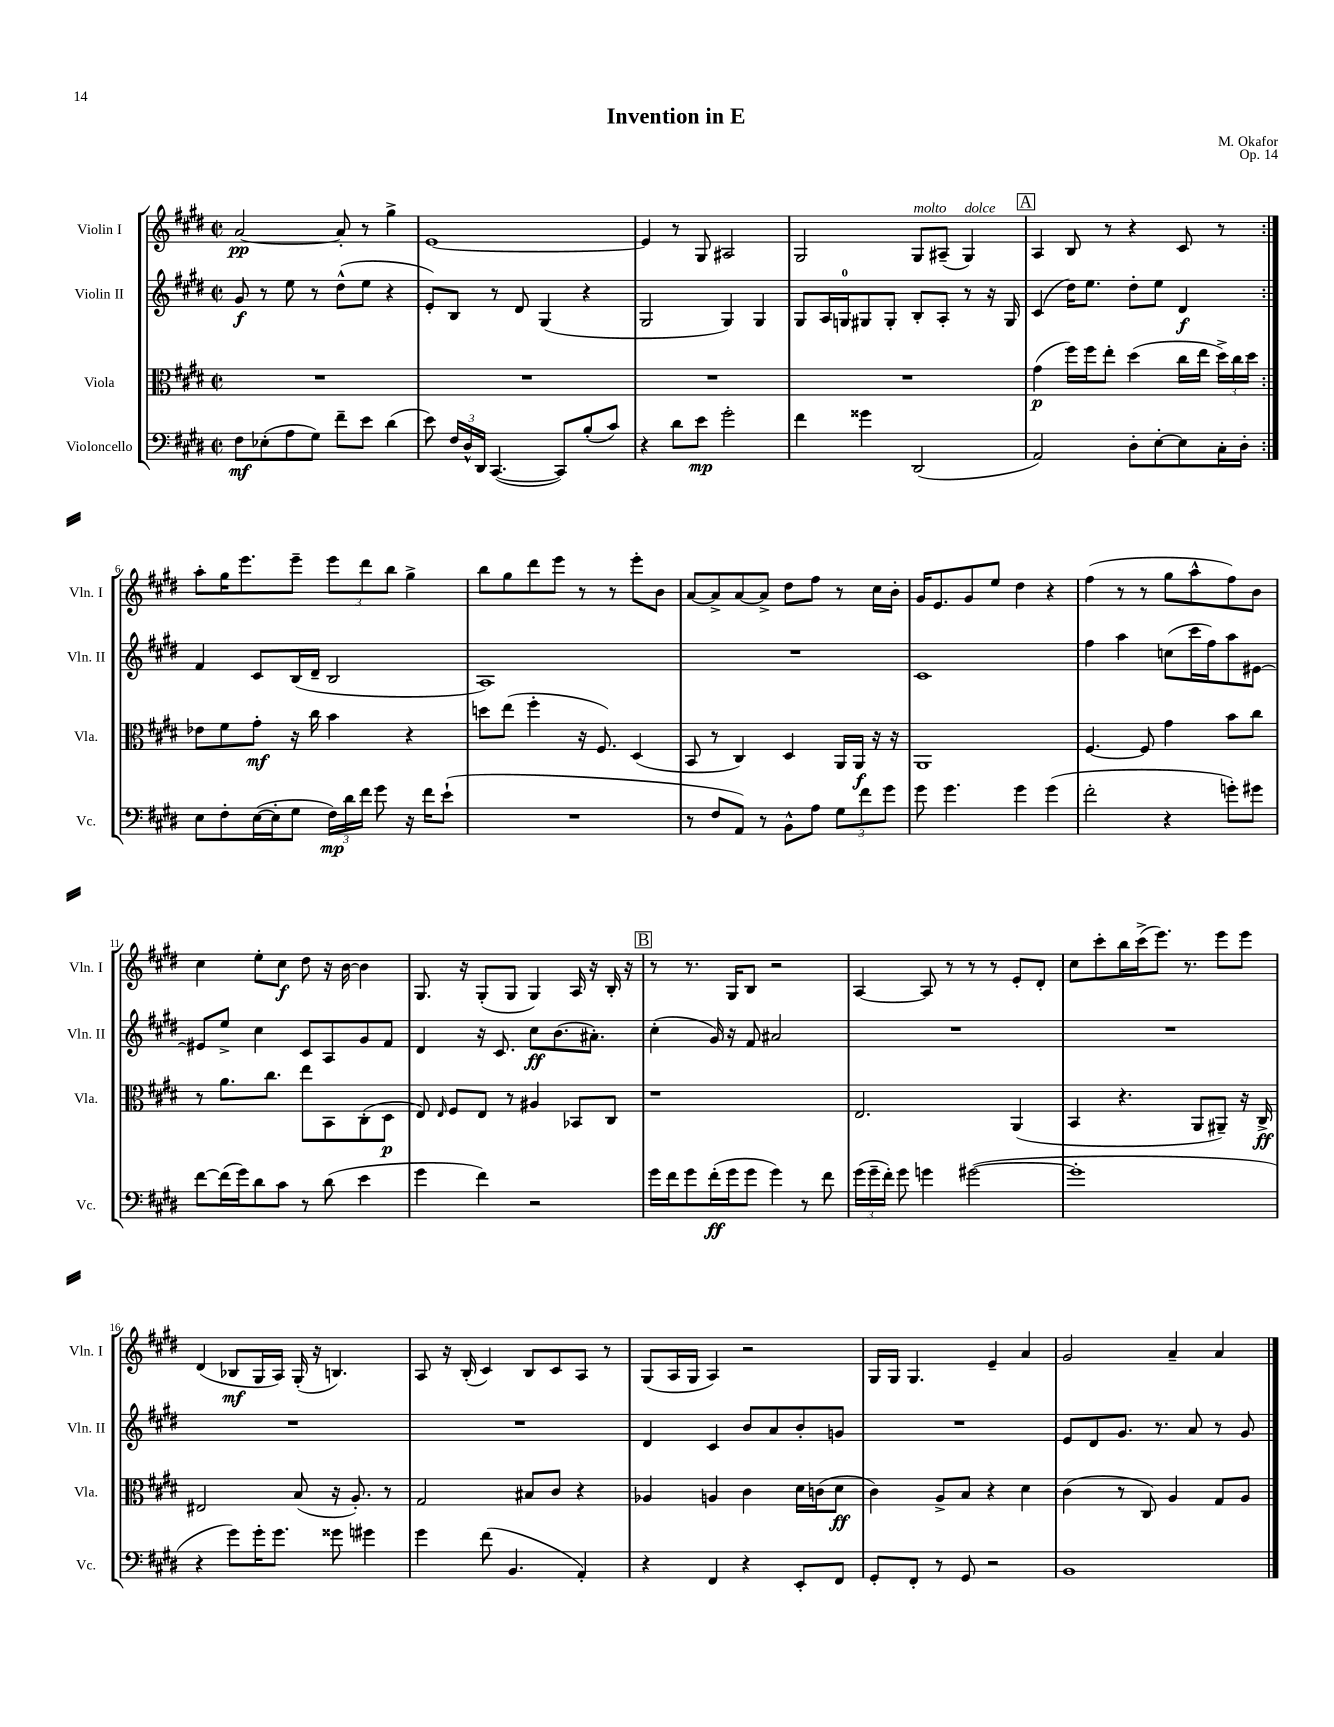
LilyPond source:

\header { title = "Invention in E" composer = "M. Okafor" opus = "Op. 14" }
<<
\new StaffGroup <<
\new Staff = "s0" \with { instrumentName = "Violin I" shortInstrumentName = "Vln. I" } {
    \clef treble \key e \major \defaultTimeSignature \time 2/2
    \autoBeamOff \repeat volta 2 { a'2~\pp a'8-. r8 gis''4-> |
    e'1~ |
    e'4 r8 gis8 ais2 |
    gis2 gis8[^\markup { \italic "molto" } ais8]--( gis4^\markup { \italic "dolce" }) |
    \mark \markup { \box "A" } a4 b8 r8 r4 cis'8 r8 | }
    a''8[-. gis''16 e'''8. e'''8]-- \tuplet 3/2 { e'''8[ dis'''8 b''8] } gis''4-> |
    b''8[ gis''8 dis'''8 e'''8] r8 r8 e'''8[-. b'8] |
    a'8[~ a'8-> a'8~ a'8]-> dis''8[ fis''8] r8 cis''16[ b'16]-. |
    gis'16[ e'8. gis'8 e''8] dis''4 r4 |
    fis''4( r8 r8 gis''8[ a''8-^ fis''8) b'8] |
    cis''4 e''8[-. cis''8]\f dis''8 r16 b'16~ b'4 |
    gis8. r16 gis8[-.( gis8] gis4) a16 r16 b16-. r16 |
    \mark \markup { \box "B" } r8 r8. gis16[ b8] r2 |
    a4~ a8 r8 r8 r8 e'8[-. dis'8]-. |
    cis''8[ cis'''8-. b''16 cis'''16->( e'''8.]) r8. e'''8[ e'''8] |
    dis'4( bes8[\mf gis16 a16]) gis16-.( r16 b4.) |
    a8 r16 b16-.( cis'4) b8[ cis'8 a8] r8 |
    gis8[( a16 gis16] a4) r2 |
    gis16[ gis16] gis4. e'4-- a'4 |
    gis'2 a'4-- a'4 \bar "|." |
}
\new Staff = "s1" \with { instrumentName = "Violin II" shortInstrumentName = "Vln. II" } {
    \clef treble \key e \major \defaultTimeSignature \time 2/2
    \autoBeamOff \repeat volta 2 { gis'8\f r8 e''8 r8 dis''8[-^( e''8] r4 |
    e'8[-.) b8] r8 dis'8 gis4( r4 |
    gis2 gis4) gis4 |
    gis8[ a16 g16-0 gis8 gis8]-. b8[-. a8]-. r8 r16 gis16 |
    \mark \markup { \box "A" } cis'4( dis''16[) e''8.] dis''8[-. e''8] dis'4\f | }
    fis'4 cis'8[ b16( dis'16]-- b2 |
    a1) |
    R1 |
    cis'1 |
    fis''4 a''4 c''8[( cis'''16 fis''16) a''8 eis'8]~ |
    eis'8[ e''8]-> cis''4 cis'8[ a8 gis'8 fis'8] |
    dis'4 r16 cis'8. cis''8[\ff b'8.( ais'8.]-.) |
    \mark \markup { \box "B" } cis''4-.( gis'16) r16 fis'8 ais'2 |
    R1 |
    R1 |
    R1 |
    R1 |
    dis'4 cis'4 b'8[ a'8 b'8-. g'8] |
    R1 |
    e'8[ dis'8 gis'8.] r8. a'8 r8 gis'8 \bar "|." |
}
\new Staff = "s2" \with { instrumentName = "Viola" shortInstrumentName = "Vla." } {
    \clef alto \key e \major \defaultTimeSignature \time 2/2
    \autoBeamOff \repeat volta 2 { R1 |
    R1 |
    R1 |
    R1 |
    \mark \markup { \box "A" } gis'4\p( fis''16[) fis''16 e''8]-. dis''4( cis''16[ e''16] \tuplet 3/2 { dis''16[->) cis''16 dis''16] } | }
    ees'8[ fis'8 gis'8]-.\mf r16 cis''16 b'4 r4 |
    d''8[ e''8]( fis''4-. r16 fis8.) dis4( |
    b,8 r8 cis4) dis4 a,16[ a,16]\f r16 r16 |
    a,1 |
    fis4.~ fis8 gis'4 b'8[ cis''8] |
    r8 a'8.[ cis''8.] e''8[ b,8 cis8-.( dis8]\p |
    e8) \grace { e16 } fis8[ e8] r8 ais4 bes,8[ cis8] |
    \mark \markup { \box "B" } r1 |
    e2. a,4( |
    b,4 r4. a,8[ ais,8]--) r16 cis16->\ff |
    eis2 b8( r16 a8.-.) r8 |
    gis2 bis8[ cis'8] r4 |
    aes4 a4 cis'4 dis'16[ c'16( dis'8]\ff |
    cis'4) a8[-> b8] r4 dis'4 |
    cis'4( r8 cis8) a4 gis8[ a8] \bar "|." |
}
\new Staff = "s3" \with { instrumentName = "Violoncello" shortInstrumentName = "Vc." } {
    \clef bass \key e \major \defaultTimeSignature \time 2/2
    \autoBeamOff \repeat volta 2 { fis8[\mf ees8-.( a8 gis8]) fis'8[-- e'8] dis'4( |
    e'8) \tuplet 3/2 { fis16[ dis16-^ dis,16] } cis,4.~( cis,8[) b8-.( cis'8]) |
    r4 dis'8[ e'8]\mp gis'2-. |
    fis'4 gisis'4 dis,2( |
    \mark \markup { \box "A" } a,2) dis8[-. e8~-. e8 cis16-. dis16]-. | }
    e8[ fis8-. e16~( e16-. gis8] \tuplet 3/2 { fis16[\mp) dis'16 fis'16] } gis'8 r16 fis'16[ e'8]-!( |
    R1 |
    r8 fis8[ a,8]) r8 b,8[-^ a8] \tuplet 3/2 { gis8[ fis'8 gis'8] } |
    gis'8 gis'4. gis'4 gis'4( |
    fis'2-. r4 g'8[-.) gis'8] |
    fis'8[~ fis'16( gis'16) dis'8 cis'8] r8 dis'8( e'4 |
    gis'4 fis'4) r2 |
    \mark \markup { \box "B" } gis'16[ fis'16 gis'8 fis'16-.\ff( gis'16 gis'8] gis'4) r8 fis'8 |
    \tuplet 3/2 { gis'16[( gis'16-- fis'16]-.) } gis'8 g'4 gis'2~( |
    gis'1-. |
    r4 gis'8[) gis'16-. gis'8.] gisis'8 gis'4 |
    gis'4 fis'8( b,4. a,4-.) |
    r4 fis,4 r4 e,8[-. fis,8] |
    gis,8[-. fis,8]-. r8 gis,8 r2 |
    b,1 \bar "|." |
}
>>
>>
